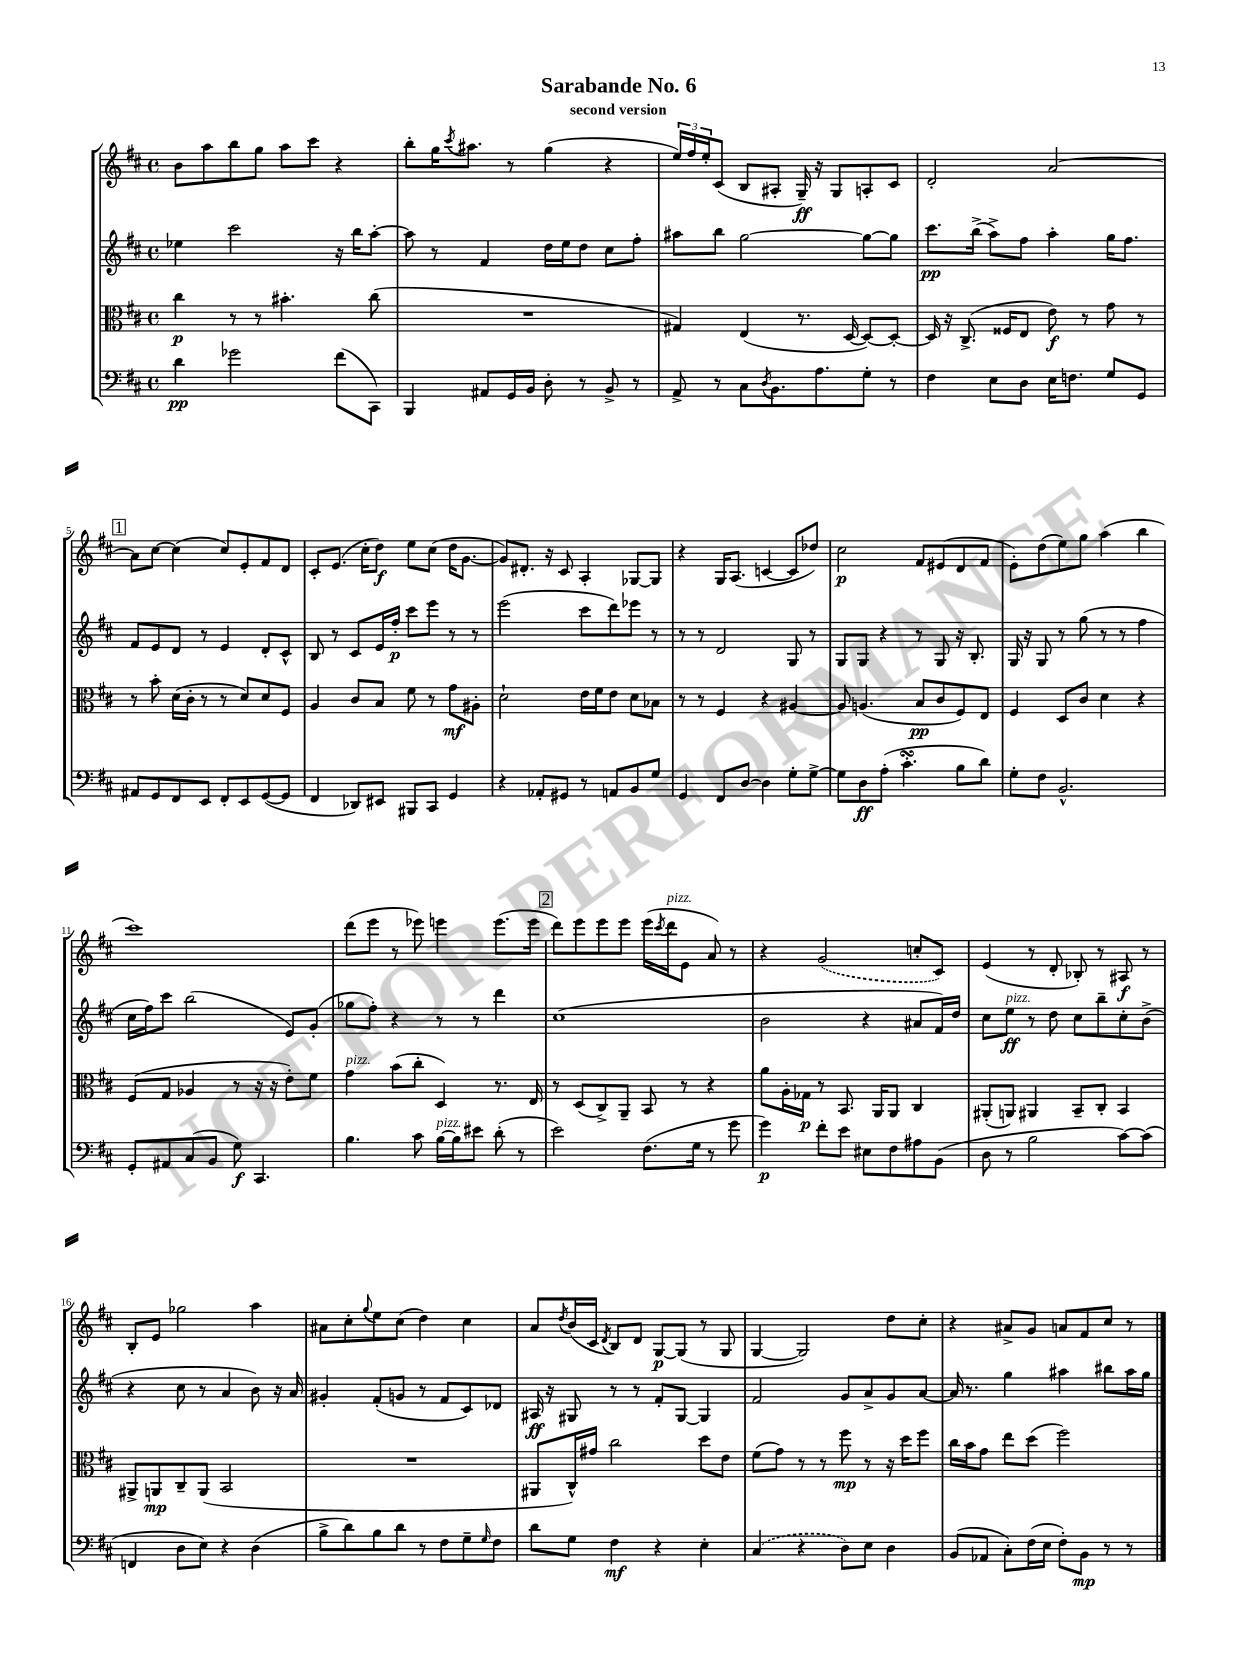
\header { title = "Sarabande No. 6" subtitle = "second version" }
<<
\new StaffGroup <<
\new Staff = "s0" {
    \clef treble \key d \major \defaultTimeSignature \time 4/4
    b'8 a''8 b''8 g''8 a''8 cis'''8 r4 |
    b''8-. g''16 \acciaccatura { cis'''8 } ais''8. r8 g''4( r4 |
    \tuplet 3/2 { e''16) fis''16 e''16-. } cis'8( b8 ais8-. g16--\ff) r16 g8 a8-. cis'8 |
    d'2-. a'2~ |
    \mark \markup { \box "1" } a'8 cis''8~ cis''4( cis''8) e'8-. fis'8 d'8 |
    cis'8-. e'8.( cis''16-. d''8\f) e''8 cis''8( d''16 g'8.~ |
    g'8) dis'8.-. r16 cis'8 a4-. ges8~ ges8 |
    r4 g16 a8.( c'4~ c'8 des''8) |
    cis''2\p fis'8 eis'8( d'8 fis'8 |
    e'8-.) d''8( e''8) g''8 a''4( b''4 |
    cis'''1) |
    d'''8( e'''8 r8 ees'''8) e'''4 e'''8.( e'''16 |
    \mark \markup { \box "2" } d'''8) e'''8 e'''8 e'''8 e'''16( \acciaccatura { cis'''8 } d'''16^\markup { \italic "pizz." } e'8 a'8) r8 |
    r4 \once \slurDashed g'2( c''8-. cis'8) |
    e'4( r8 d'8-. bes8-.) r8 ais8\f r8 |
    b8-. e'8 ges''2 a''4 |
    ais'8 cis''8-. \appoggiatura { g''8 } e''8 cis''8( d''4) cis''4 |
    a'8 \acciaccatura { d''8 } b'16( cis'16 \acciaccatura { d'8 } b8) d'8 g8~\p g8( r8 g8 |
    g4~ g2) d''8 cis''8-. |
    r4 ais'8-> g'8 a'8 fis'8 cis''8 r8 \bar "|." |
}
\new Staff = "s1" {
    \clef treble \key d \major \defaultTimeSignature \time 4/4
    ees''4 cis'''2 r16 b''16 a''8~-. |
    a''8 r8 fis'4 d''16 e''16 d''8 cis''8 fis''8-. |
    ais''8 b''8 g''2~ g''8~ g''8 |
    cis'''8.\pp b''16->( a''8->) fis''8 a''4-. g''16 fis''8. |
    \mark \markup { \box "1" } fis'8 e'8 d'8 r8 e'4 d'8-. cis'8-^ |
    b8 r8 cis'8 e'16 fis''16-.\p cis'''8 e'''8 r8 r8 |
    e'''2( cis'''8 d'''8) ees'''8 r8 |
    r8 r8 d'2 g8 r8 |
    g8 g8 r4 r8 g8 r16 b8.-. |
    g16 r16 g8 r8 g''8( r8 r8 fis''4 |
    cis''16 fis''16) cis'''8 b''2( e'8) g'8-.( |
    ges''8 fis''8-.) r4 r8 r8 d'''4 |
    \mark \markup { \box "2" } cis''1( |
    b'2 r4 ais'8 fis'16) d''16 |
    cis''8 e''8\ff^\markup { \italic "pizz." } r8 d''8 cis''8 b''8-- cis''8-. b'8->( |
    r4 cis''8 r8 a'4 b'8) r16 a'16 |
    gis'4-. fis'8-.( g'8 r8 fis'8 cis'8) des'8 |
    ais16\ff r16 gis8 r8 r8 fis'8-. gis8~ gis4 |
    fis'2 g'8 a'8-> g'8 a'8~ |
    a'16 r8. g''4 ais''4 bis''8 ais''16 g''16 \bar "|." |
}
\new Staff = "s2" {
    \clef alto \key d \major \defaultTimeSignature \time 4/4
    cis''4\p r8 r8 bis'4.-. cis''8( |
    R1 |
    gis4) e4( r8. d16~ d8~) d8~-. |
    d16 r16 cis8.->( fisis16 e8 e'8\f) r8 g'8 r8 |
    \mark \markup { \box "1" } r8 b'8-. d'16( cis'16-. r8 r8 d'8) d'8 fis8 |
    a4 cis'8 b8 fis'8 r8 g'8\mf ais8-. |
    d'2-! e'16 fis'16 e'8 d'8 bes8 |
    r8 r8 fis4 r4 ais4~ |
    ais8 a4.( b8\pp cis'8 fis8) e8 |
    fis4 d8 cis'8 d'4 r4 |
    fis8( g8 aes4 r8 r16 r16 e'8-.) fis'8 |
    g'4^\markup { \italic "pizz." } b'8( cis''8-. d4) r8. e16 |
    \mark \markup { \box "2" } r8 d8( cis8->) a,8-- b,8 r8 r4 |
    a'8 a16-. ges16\p r8 b,8. a,16 a,8 cis4 |
    ais,8-.( a,8) ais,4 b,8-- cis8-. b,4 |
    ais,8-> a,8\mp cis8-- a,8( b,2 |
    R1 |
    ais,8 cis16-^) gis'16 cis''2 d''8 e'8 |
    fis'8( g'8) r8 r8 fis''8\mp r8 r16 d''16 fis''8 |
    cis''16 b'16 g'8 e''8 d''8( fis''2) \bar "|." |
}
\new Staff = "s3" {
    \clef bass \key d \major \defaultTimeSignature \time 4/4
    d'4\pp ges'2 fis'8( cis,8) |
    b,,4 ais,8 g,16 b,16 d8-. r8 b,8-> r8 |
    a,8-> r8 cis8 \acciaccatura { d8 } b,8. a8. g8-. r8 |
    fis4 e8 d8 e16 f8. g8 g,8 |
    \mark \markup { \box "1" } ais,8 g,8 fis,8 e,8 fis,8-. e,8 g,8~( g,8 |
    fis,4 des,8) eis,8 bis,,8 cis,8 g,4 |
    r4 aes,8-. gis,8 r8 a,8 b,8 g8 |
    g,4 fis,8 d8~ d4 g8-. g8~-> |
    g8 d8\ff a8-.( cis'4.-.\turn b8 d'8) |
    g8-. fis8 b,2.-^ |
    g,8-. ais,8 cis8( b,8 g8\f) cis,4. |
    b4. cis'8 b16~^\markup { \italic "pizz." } b16 eis'8 d'8-.( r8 |
    \mark \markup { \box "2" } e'2) fis8.( g16 r8 g'8 |
    g'4\p) fis'8-. e'8 eis8 fis8 ais8 b,8( |
    d8 r8 b2 cis'8~) cis'8( |
    f,4 d8 e8) r4 d4( |
    b8-> d'8) b8 d'8 r8 fis8 g8-- \grace { g16 } fis8 |
    d'8 g8 fis4\mf r4 e4-. |
    \once \slurDashed cis4( r4 d8) e8 d4 |
    b,8( aes,8 cis8-.) fis16( e16 fis8-.) b,8\mp r8 r8 \bar "|." |
}
>>
>>
